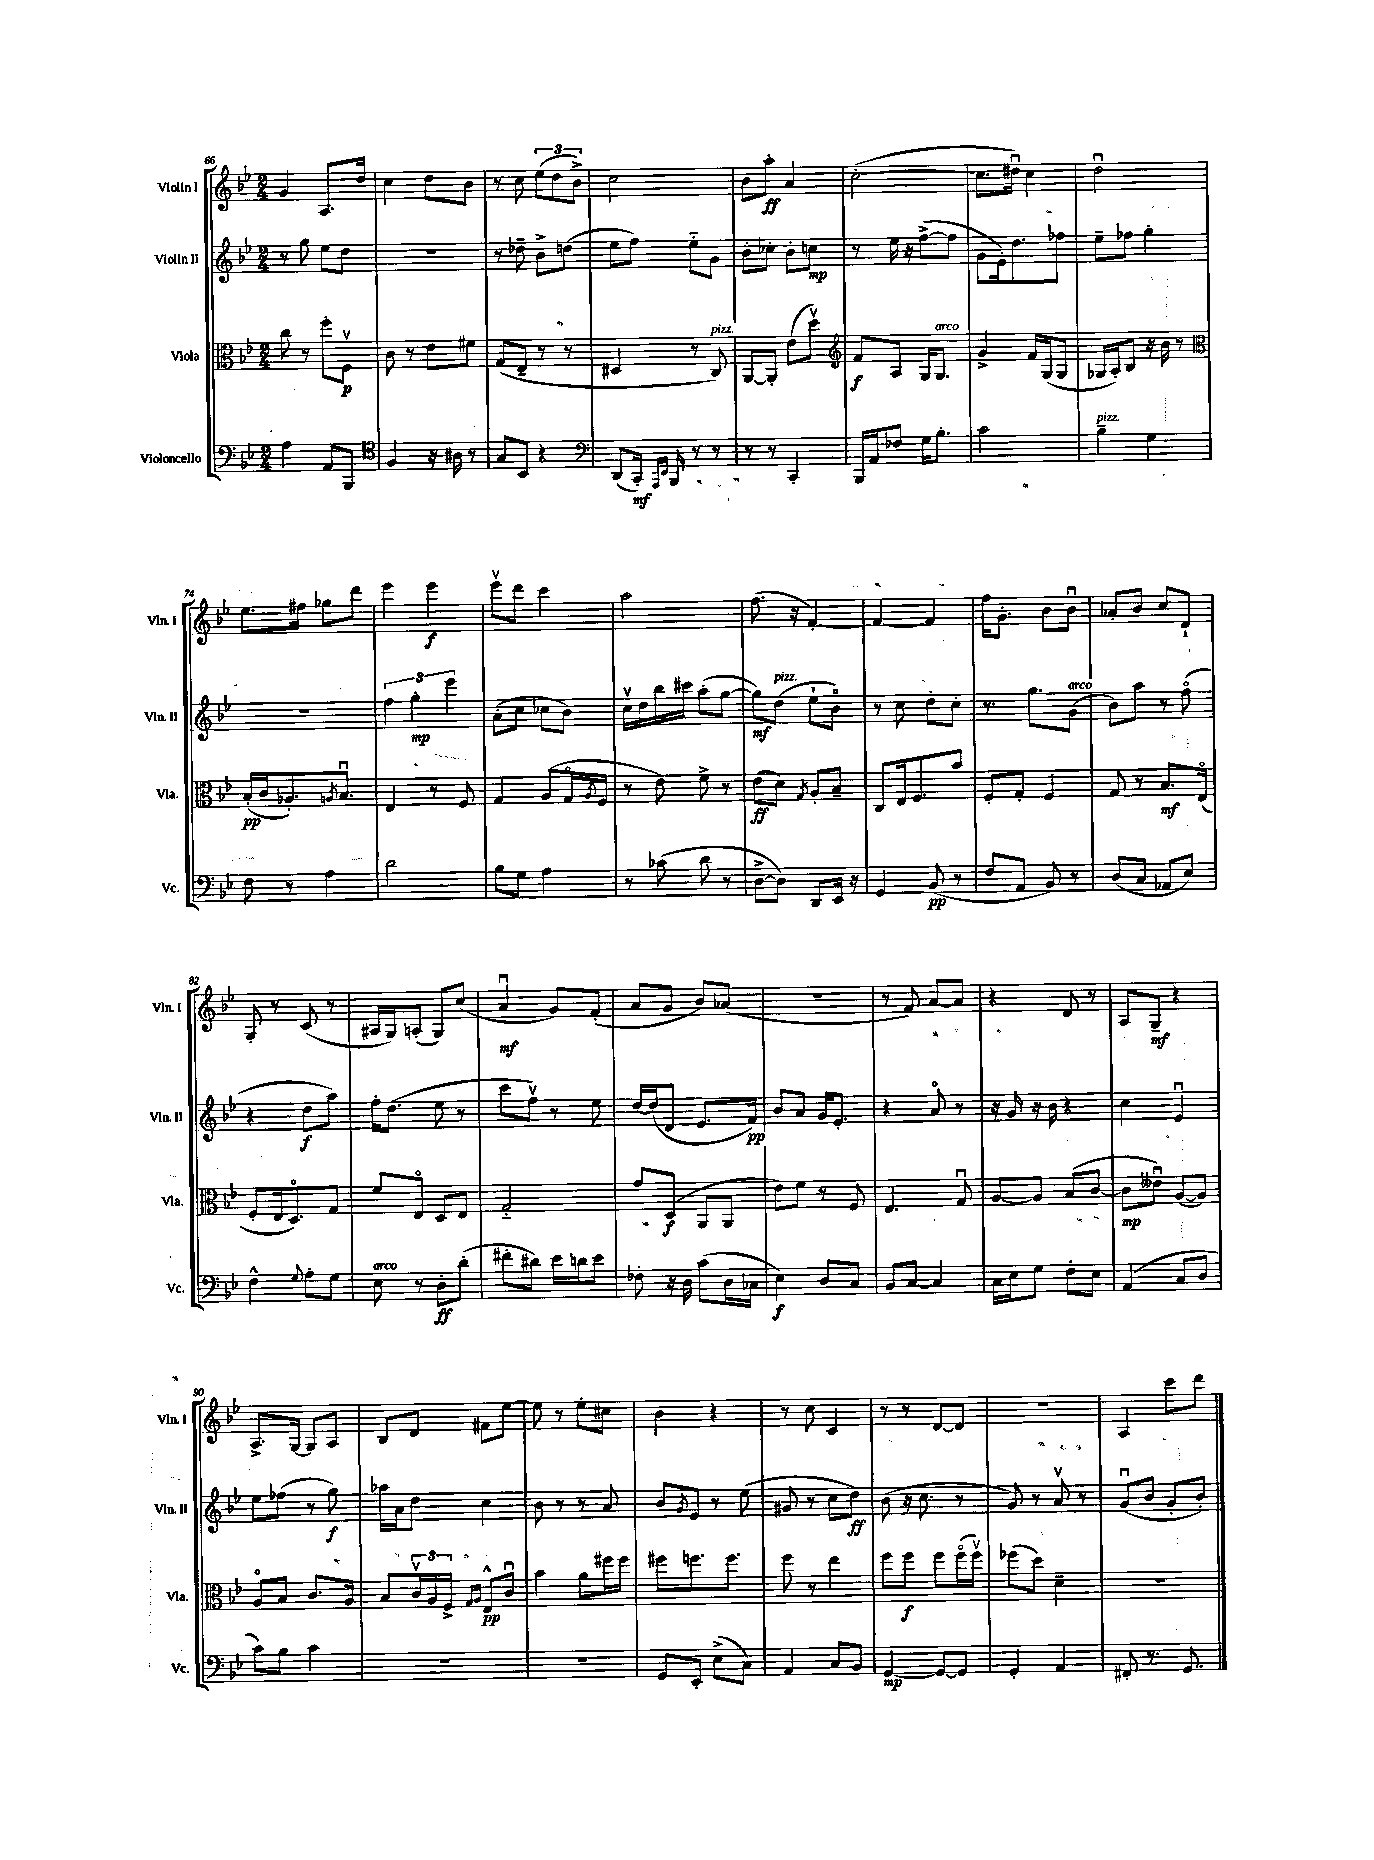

**kern	**kern	**kern	**kern
*staff4	*staff3	*staff2	*staff1
*clefF4	*clefC3	*clefG2	*clefG2
*k[b-e-]	*k[b-e-]	*k[b-e-]	*k[b-e-]
*M2/4	*M2/4	*M2/4	*M2/4
4A	8cc	8r	4g
.	8r	8gg	.
8AA	8ff'	8ee-	8.A
8BBB-	8Fv	8dd	.
.	.	.	16dd
=	=	=	=
*clefC4	*	*	*
4F	8c	2r	4cc
.	8r	.	.
16r	8e-	.	8dd
16A#	.	.	.
8r	8f#	.	8b-
=	=	=	=
8G	(8G	8r	8r
8BB-	8E-~	8dd-~	8cc
4r	8r	8b-^	(12ee-
.	.	.	12dd
.	8r	(8dd	.
.	.	.	12b-^)
=	=	=	=
*clefF4	*	*	*
(8DD	4D#	8ee-	2cc
16CC')	.	8ff)	.
16qqAAA	.	.	.
16qqEE-	.	.	.
16BBB-	.	.	.
8r	8r	8ee-'~	.
8r	8C)	8g	.
=	=	=	=
8r	[8AA	8b-'	8b-
8r	8AA']	8cc-'	8aa'
4CC'	(8e-	8b-'	4a
.	8ddv)	8cc	.
=	=	=	=
*	*clefG2	*	*
16BBB-	8f	8r	([2cc'
16AA	.	.	.
8F-	8A	16ee-	.
.	.	16r	.
16G	16G	([8ff^	.
8.B-'	8.G	.	.
.	.	8ff]	.
=	=	=	=
2c	4g^	8g	8.cc]
.	.	16e-')	.
.	.	8.dd	16dd#u)
.	16f	.	4cc
.	(16G	.	.
.	8G	8ff-	.
=	=	=	=
4B-~	16G-	8ee-~	2ddu
.	16A')	.	.
.	8B-	8ff-	.
4G	16r	4gg'	.
.	16b-	.	.
.	8r	.	.
=	=	=	=
*	*clefC3	*	*
8F	(16B-'	2r	8.ee-
.	16c	.	.
8r	8.A-')	.	.
.	.	.	16ff#
4A	.	.	8gg-
.	8qA	.	.
.	8.B-u	.	.
.	.	.	8ddd
=	=	=	=
2d	4E-	6ff	4eee-
.	.	6gg'	.
.	8r	.	4eee-
.	.	6eee-	.
.	8F	.	.
=	=	=	=
8B-	4G	(8a'	8eee-v
8G	.	8cc	8ddd
4A	(8A	8cc-	4ccc
.	16Go	8b-)	.
.	8qA	.	.
.	16F	.	.
=	=	=	=
8r	8r	16ccv	2aa
.	.	16dd	.
(8c-	8e-)	16bb-	.
.	.	16ccc#	.
8d	8f^	(8aa'	.
8r	8r	[8gg	.
=	=	=	=
[8D^	(8e-	8gg])	(8.ff
8D])	8d)	(8dd	.
.	.	.	16r
.	8qG	.	.
8DD	8A'	8ee-`	[4f')
16EE-	8B-~	8b-o)	.
16r	.	.	.
=	=	=	=
4GG	8C	8r	4f_
.	16E-	8cc	.
.	8.F	.	.
(8BB-	.	8dd'	4f]
8r	8b-	8cc'	.
=	=	=	=
8F	8F'	8.r	16ff
.	.	.	8.g'
8AA	8G'	.	.
.	.	8.gg	.
8BB-)	4F	.	8b-
8r	.	(8g	8b-u
=	=	=	=
(8D	8G	8b-)	8a-'
8C	8r	8aa	8b-
8AA-	8.B-	8r	8cc
8E-)	.	(8ffo	8d`
.	(16E-o	.	.
=	=	=	=
4F^^	8F'	4r	8G'
.	16E-	.	8r
.	8.Do)	.	.
8qqG	.	.	.
8A'	.	8dd	(8c
8G	8G	8aa)	8r
=	=	=	=
8E-	8f	16ff'	16A#
.	.	(8.dd	16G)
8r	8E-o	.	(8A'
8D'	8D	8ee-	8G)
(8d'	8E-	8r	(8cc
=	=	=	=
8f#'	2G'~	8ccc	4au
8d#)	.	8ffv)	.
16e-	.	8r	8g)
16d	.	.	.
8e-	.	8ee-	(8f'
=	=	=	=
8F-'	8g	[16dd	8a
.	.	(16dd]	.
16r	(8D	8d	8g
16D	.	.	.
(8c	8AA	8.e-	8b-)
16D	8AA	.	(8a-
16C-	.	16f)	.
=	=	=	=
4E-)	8e-)	8b-	2r
.	8f	8a	.
8D	8r	16g	.
.	.	8.e-'	.
8C	8F	.	.
=	=	=	=
8BB-	4.E-	4r	8r
[8C	.	.	8f)
4C]	.	8ao	[8a
.	8Gu	8r	8a]
=	=	=	=
16C	[8A	16r	4r
16E-	.	16g	.
8G	8A]	16r	.
.	.	16b-	.
8F'	(8B-	4r	8d
8E-	[8c	.	8r
=	=	=	=
(4AA	8c]	4cc	8A
.	8e--u)	.	8G~
8C	([8A	4e-u	4r
8D	8A])	.	.
=	=	=	=
8c)	8Ao	8ee-	8.A^
8B-	8B-	(8ff-	.
.	.	.	[16G
4c	8.c	8r	8G]
.	.	8gg)	8A
.	16A	.	.
=	=	=	=
2r	8B-	16aa-	8B-
.	.	16a	.
.	24cv	8dd	8d
.	24A	.	.
.	24F^	.	.
.	16qqG	.	.
.	16qqA	.	.
.	8E-^^	4cc	8f#
.	8cu	.	[8ee-
=	=	=	=
2r	4b-	8b-	8ee-]
.	.	8r	8r
.	8a	8r	8ee-'
.	16ff#	8a	8cc#
.	16ff#	.	.
=	=	=	=
8GG	8ff#	8b-	4b-
.	.	8qg	.
8EE-'	8.ff	8e-	.
(8E-^	.	8r	4r
.	8.ff	.	.
8C)	.	(8ee-	.
=	=	=	=
4AA	8ff	8g#	8r
.	8r	8r	8cc
8C	4ee-	8cc	4c
8BB-	.	8dd)	.
=	=	=	=
[4GG	8ff	(8b-	8r
.	8ff	16r	8r
.	.	8.cc	.
8GG_	8ff	.	[8d
8GG]	(16ffo	8r	8d]
.	16ffv)	.	.
=	=	=	=
4GG'	(8ff-	8g)	2r
.	8dd)	8r	.
4AA	4d~	8av	.
.	.	8r	.
=	=	=	=
8FF#'	2r	(8gu	4A
8.r	.	8b-	.
.	.	8g'	8ccc
8.GG	.	.	.
.	.	8b-')	8ddd
==	==	==	==
*-	*-	*-	*-
